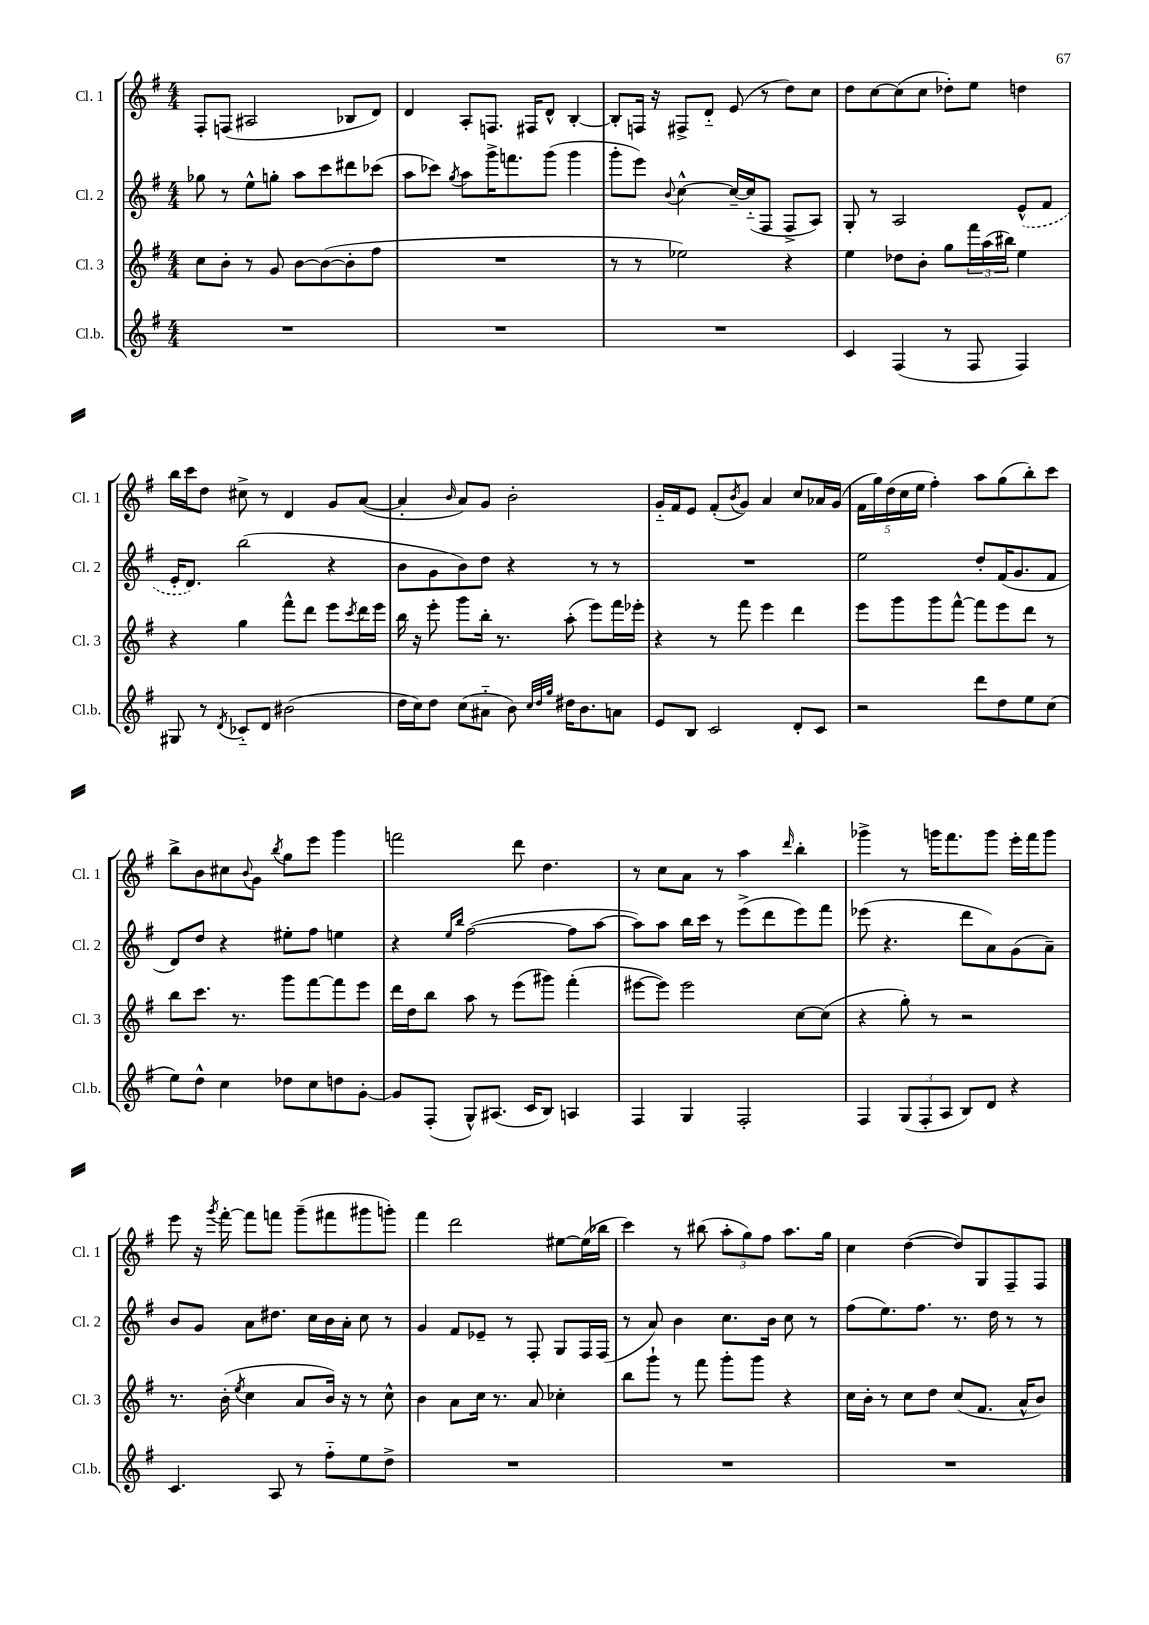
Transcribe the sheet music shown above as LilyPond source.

<<
\new StaffGroup <<
\new Staff = "s0" \with { instrumentName = "Cl. 1" shortInstrumentName = "Cl. 1" } {
    \clef treble \key g \major \numericTimeSignature \time 4/4
    fis8-. f8( ais2 bes8 d'8) |
    d'4 a8-. f8. fis16 d'8-^ b4~-. |
    b8-. f16 r16 fis8-> d'8-_ e'8( r8 d''8) c''8 |
    d''8 c''8~ c''8( c''8 des''8-.) e''8 d''4 |
    b''16 c'''16 d''8 cis''8-> r8 d'4 g'8 a'8~( |
    a'4-. \grace { b'16 } a'8) g'8 b'2-. |
    g'16-_ fis'16 e'8 fis'8-.( \acciaccatura { b'8 } g'8) a'4 c''8 aes'16 g'16( |
    \tuplet 5/4 { fis'16 g''16) d''16( c''16 e''16 } fis''4-.) a''8 g''8( b''8-.) c'''8 |
    b''8-> b'8 cis''8 \appoggiatura { b'8 } g'8 \acciaccatura { b''8 } g''8 e'''8 g'''4 |
    f'''2 d'''8 d''4. |
    r8 c''8 a'8 r8 a''4 \grace { d'''16 } b''4-. |
    ges'''4-> r8 g'''16 fis'''8. g'''8 e'''16-. fis'''16 g'''8 |
    e'''8 r16 \acciaccatura { g'''8 } fis'''16~-. fis'''8 f'''8 g'''8--( fis'''8 gis'''8 g'''8-.) |
    fis'''4 d'''2 eis''8~ eis''16( bes''16 |
    c'''4) r8 bis''8( \tuplet 3/2 { a''8-. g''8) fis''8 } a''8. g''16 |
    c''4 d''4~( d''8) g8 fis8-- fis8 \bar "|." |
}
\new Staff = "s1" \with { instrumentName = "Cl. 2" shortInstrumentName = "Cl. 2" } {
    \clef treble \key g \major \numericTimeSignature \time 4/4
    ges''8 r8 e''8-^ g''8-. a''8 c'''8 dis'''8 ces'''8( |
    a''8 ces'''8) \acciaccatura { g''8 } a''8 g'''16-> f'''8. g'''8( g'''4 |
    g'''8-. e'''8) \appoggiatura { b'8 } c''4~-^ c''16~-- c''16-_( fis8 fis8-> a8) |
    g8-. r8 a2 \once \slurDashed e'8-^( fis'8 |
    e'16-. d'8.) b''2( r4 |
    b'8 g'8 b'8) d''8 r4 r8 r8 |
    R1 |
    e''2 d''8-. fis'16( g'8. fis'8 |
    d'8) d''8 r4 eis''8-. fis''8 e''4 |
    r4 \grace { e''16 b''16 } fis''2~( fis''8 a''8~ |
    a''8) a''8 b''16 c'''16 r8 e'''8->( d'''8 e'''8) fis'''8 |
    ees'''8( r4. d'''8 a'8) g'8( a'8--) |
    b'8 g'8 a'8 dis''8. c''16 b'16 a'16-. c''8 r8 |
    g'4 fis'8 ees'8-- r8 fis8-. g8 fis16 fis16( |
    r8 a'8) b'4 c''8. b'16 c''8 r8 |
    fis''8( e''8.) fis''8. r8. d''16 r8 r8 \bar "|." |
}
\new Staff = "s2" \with { instrumentName = "Cl. 3" shortInstrumentName = "Cl. 3" } {
    \clef treble \key g \major \numericTimeSignature \time 4/4
    c''8 b'8-. r8 g'8 b'8~ b'8~( b'8-. fis''8 |
    R1 |
    r8 r8 ees''2) r4 |
    e''4 des''8 b'8-. g''8 \tuplet 3/2 { fis'''16 a''16( bis''16) } e''4 |
    r4 g''4 fis'''8-^ d'''8 e'''8 \acciaccatura { c'''8 } d'''16 e'''16 |
    b''16 r16 e'''8-. g'''8 b''16-. r8. a''8-.( e'''8) fis'''16 ees'''16-. |
    r4 r8 fis'''8 e'''4 d'''4 |
    e'''8 g'''8 g'''8 fis'''8~-^ fis'''8 e'''8 d'''8 r8 |
    b''8 c'''8. r8. g'''8 fis'''8~ fis'''8 e'''8 |
    d'''16 d''16 b''8 a''8 r8 e'''8( gis'''8) fis'''4-.( |
    eis'''8~ eis'''8) eis'''2 c''8~ c''8( |
    r4 g''8-.) r8 r2 |
    r8. b'16-.( \acciaccatura { e''8 } c''4 a'8 b'16) r16 r8 c''8-^ |
    b'4 a'8 c''16 r8. a'8 ces''4-. |
    b''8 g'''8-! r8 fis'''8 g'''8-. g'''8 r4 |
    c''16 b'16-. r8 c''8 d''8 c''8( fis'8. a'16-^ b'8) \bar "|." |
}
\new Staff = "s3" \with { instrumentName = "Cl.b." shortInstrumentName = "Cl.b." } {
    \clef treble \key g \major \numericTimeSignature \time 4/4
    R1 |
    R1 |
    R1 |
    c'4 fis4( r8 fis8 fis4) |
    gis8 r8 \acciaccatura { d'8 } ces'8-_ d'8 bis'2( |
    d''16 c''16) d''8 c''8( ais'8-_ b'8) \grace { c''32 d''32 g''32 } dis''16 b'8. a'8 |
    e'8 b8 c'2 d'8-. c'8 |
    r2 d'''8 d''8 e''8 c''8( |
    e''8) d''8-^ c''4 des''8 c''8 d''8 g'8~-. |
    g'8 fis8-.( g8-^) ais8.( c'16 b8) a4 |
    fis4 g4 fis2-. |
    fis4 \tuplet 3/2 { g8( fis8-. a8 } b8) d'8 r4 |
    c'4. a8 r8 fis''8-_ e''8 d''8-> |
    R1 |
    R1 |
    R1 \bar "|." |
}
>>
>>
\layout { \context { \Score \remove "Bar_number_engraver" } }
